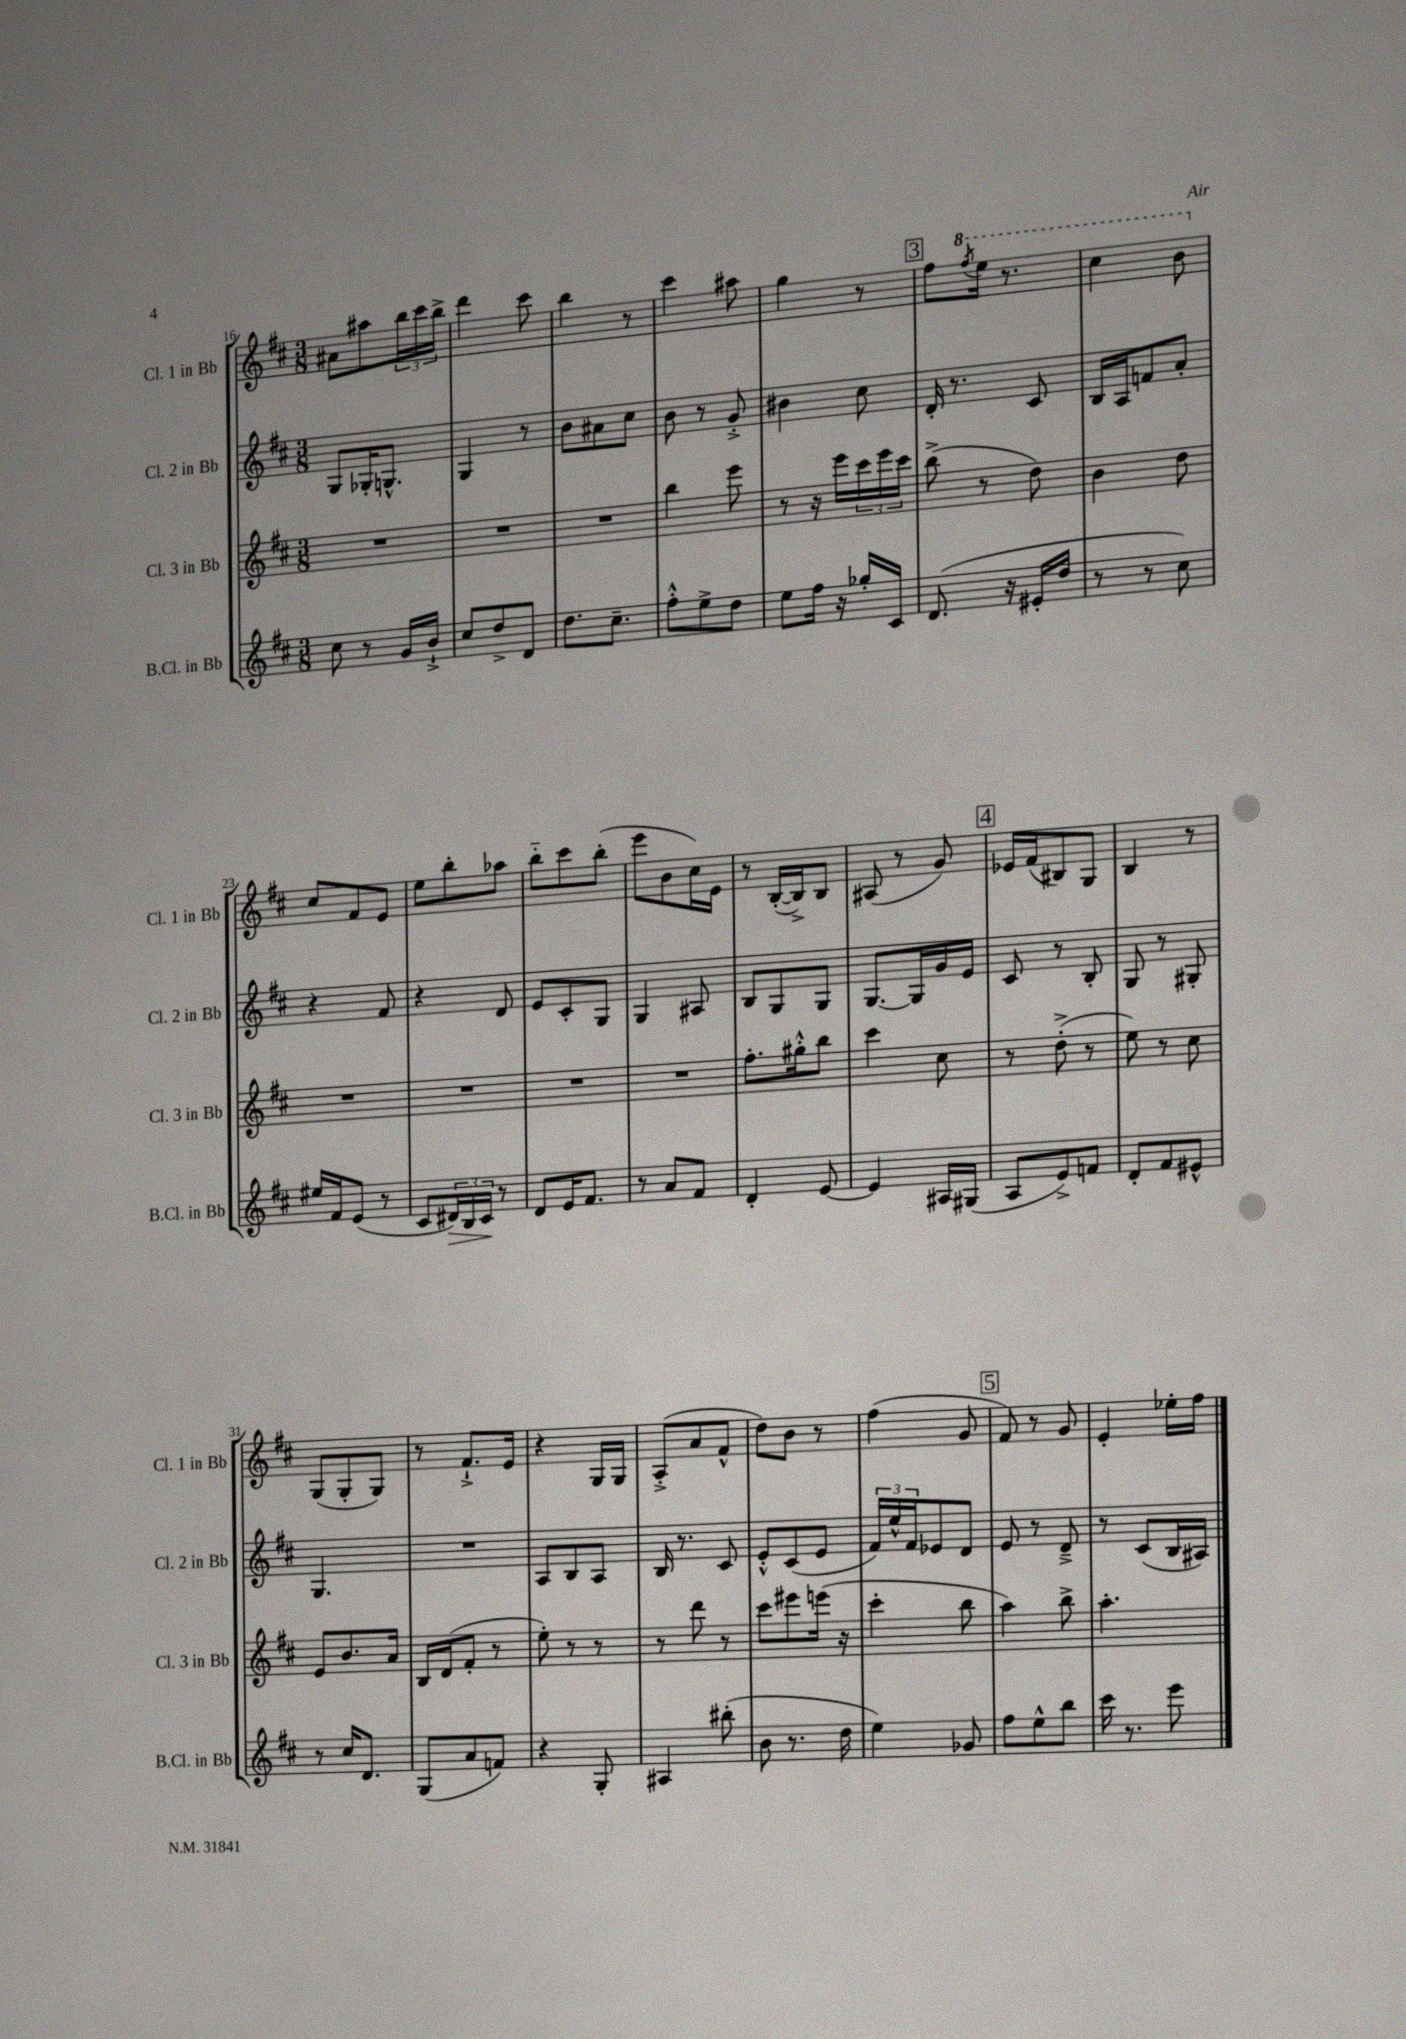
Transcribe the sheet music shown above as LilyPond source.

<<
\new StaffGroup <<
\new Staff = "s0" \with { instrumentName = "Cl. 1 in Bb" shortInstrumentName = "Cl. 1 in Bb" } {
    \clef treble \key d \major \numericTimeSignature \time 3/8
    ais'8 ais''8 \tuplet 3/2 { b''16 cis'''16 b''16-> } |
    d'''4 cis'''8 |
    b''4 r8 |
    cis'''4 ais''8 |
    g''4 r8 |
    \mark \markup { \box "3" } fis''8 \ottava #1 \acciaccatura { fis'''8 } e'''16 r8. |
    cis'''4 b''8 \ottava #0 |
    cis''8 fis'8 e'8 |
    e''8 b''8-. aes''8 |
    b''8-_ cis'''8 b''8-.( |
    e'''8 b'8 cis''16) e'16 |
    r8 b16~-.( b16->) b8 |
    ais8( r8 g'8) |
    \mark \markup { \box "4" } ees'16 fis'16( bis8) g8 |
    b4 r8 |
    g8( g8-. g8) |
    r8 fis'8.-!-> e'16 |
    r4 g16 g16 |
    a8-.->( a'8 fis'8-^ |
    d''8) b'8 r8 |
    fis''4( g'8 |
    \mark \markup { \box "5" } fis'8) r8 g'8 |
    e'4-. ees''16-. fis''16 \bar "|." |
}
\new Staff = "s1" \with { instrumentName = "Cl. 2 in Bb" shortInstrumentName = "Cl. 2 in Bb" } {
    \clef treble \key d \major \numericTimeSignature \time 3/8
    g8 ges16-. g8.-^ |
    g4 r8 |
    b'8 ais'8 cis''8 |
    b'8 r8 g'8-.-> |
    bis'4 cis''8 |
    \mark \markup { \box "3" } d'16-. r8. cis'8 |
    b16 a16 f'8 a'8-. |
    r4 fis'8 |
    r4 d'8 |
    e'8 cis'8-. g8 |
    g4 ais8 |
    b8 g8 g8 |
    g8.~ g16 g'16 e'16 |
    \mark \markup { \box "4" } cis'8 r8 b8-. |
    g8 r8 gis8-. |
    g4. |
    R4. |
    a8 b8 a8 |
    b16 r8. cis'8 |
    e'8-.-^ cis'8( e'8 |
    \tuplet 3/2 { fis'16) e''16-^ fis'16 } ees'8 d'8 |
    \mark \markup { \box "5" } e'8 r8 d'8---> |
    r8 cis'8( b16 ais16) \bar "|." |
}
\new Staff = "s2" \with { instrumentName = "Cl. 3 in Bb" shortInstrumentName = "Cl. 3 in Bb" } {
    \clef treble \key d \major \numericTimeSignature \time 3/8
    R4. |
    R4. |
    R4. |
    b''4 e'''8 |
    r8 r16 e'''16 \tuplet 3/2 { cis'''16 e'''16 cis'''16 } |
    \mark \markup { \box "3" } b''8->( r8 d''8) |
    b'4 d''8 |
    R4. |
    R4. |
    R4. |
    R4. |
    fis''8.-. gis''16-.-^ b''8 |
    cis'''4 cis''8 |
    \mark \markup { \box "4" } r8 d''8-.->( r8 |
    e''8) r8 cis''8 |
    e'8 b'8. a'16 |
    b16 d'16( fis'8-. r8 |
    e''8-.) r8 r8 |
    r8 d'''8 r8 |
    cis'''8 eis'''8 e'''16( r16 |
    cis'''4-. b''8 |
    \mark \markup { \box "5" } a''4) b''8-> |
    a''4.-. \bar "|." |
}
\new Staff = "s3" \with { instrumentName = "B.Cl. in Bb" shortInstrumentName = "B.Cl. in Bb" } {
    \clef treble \key d \major \numericTimeSignature \time 3/8
    cis''8 r8 g'16 b'16-!-> |
    cis''8 d''8-> d'8 |
    d''8. cis''8.-- |
    fis''8-.-^ e''8-> d''8 |
    e''8 fis''16 r16 ges''16-. cis'16 |
    \mark \markup { \box "3" } d'8.( r16 eis'16-. d''16 |
    r8 r8 cis''8) |
    eis''16 fis'16 e'8( r8 |
    cis'8 \tuplet 3/2 { dis'16\>) b16 cis'16\! } r8 |
    d'8 e'16 fis'8. |
    r8 a'8 fis'8 |
    d'4-. e'8~ |
    e'4 ais16 gis16( |
    \mark \markup { \box "4" } a8 e'8->) f'8 |
    d'8-. fis'8 eis'8-^ |
    r8 cis''16 d'8. |
    g8( a'8 f'8) |
    r4 g8-. |
    ais4 bis''8-.( |
    b'8 r8. d''16 |
    e''4) ges'8 |
    \mark \markup { \box "5" } fis''8 e''8-^ b''8 |
    cis'''16 r8. e'''8 \bar "|." |
}
>>
>>
\layout { \context { \Score currentBarNumber = #16 } }
